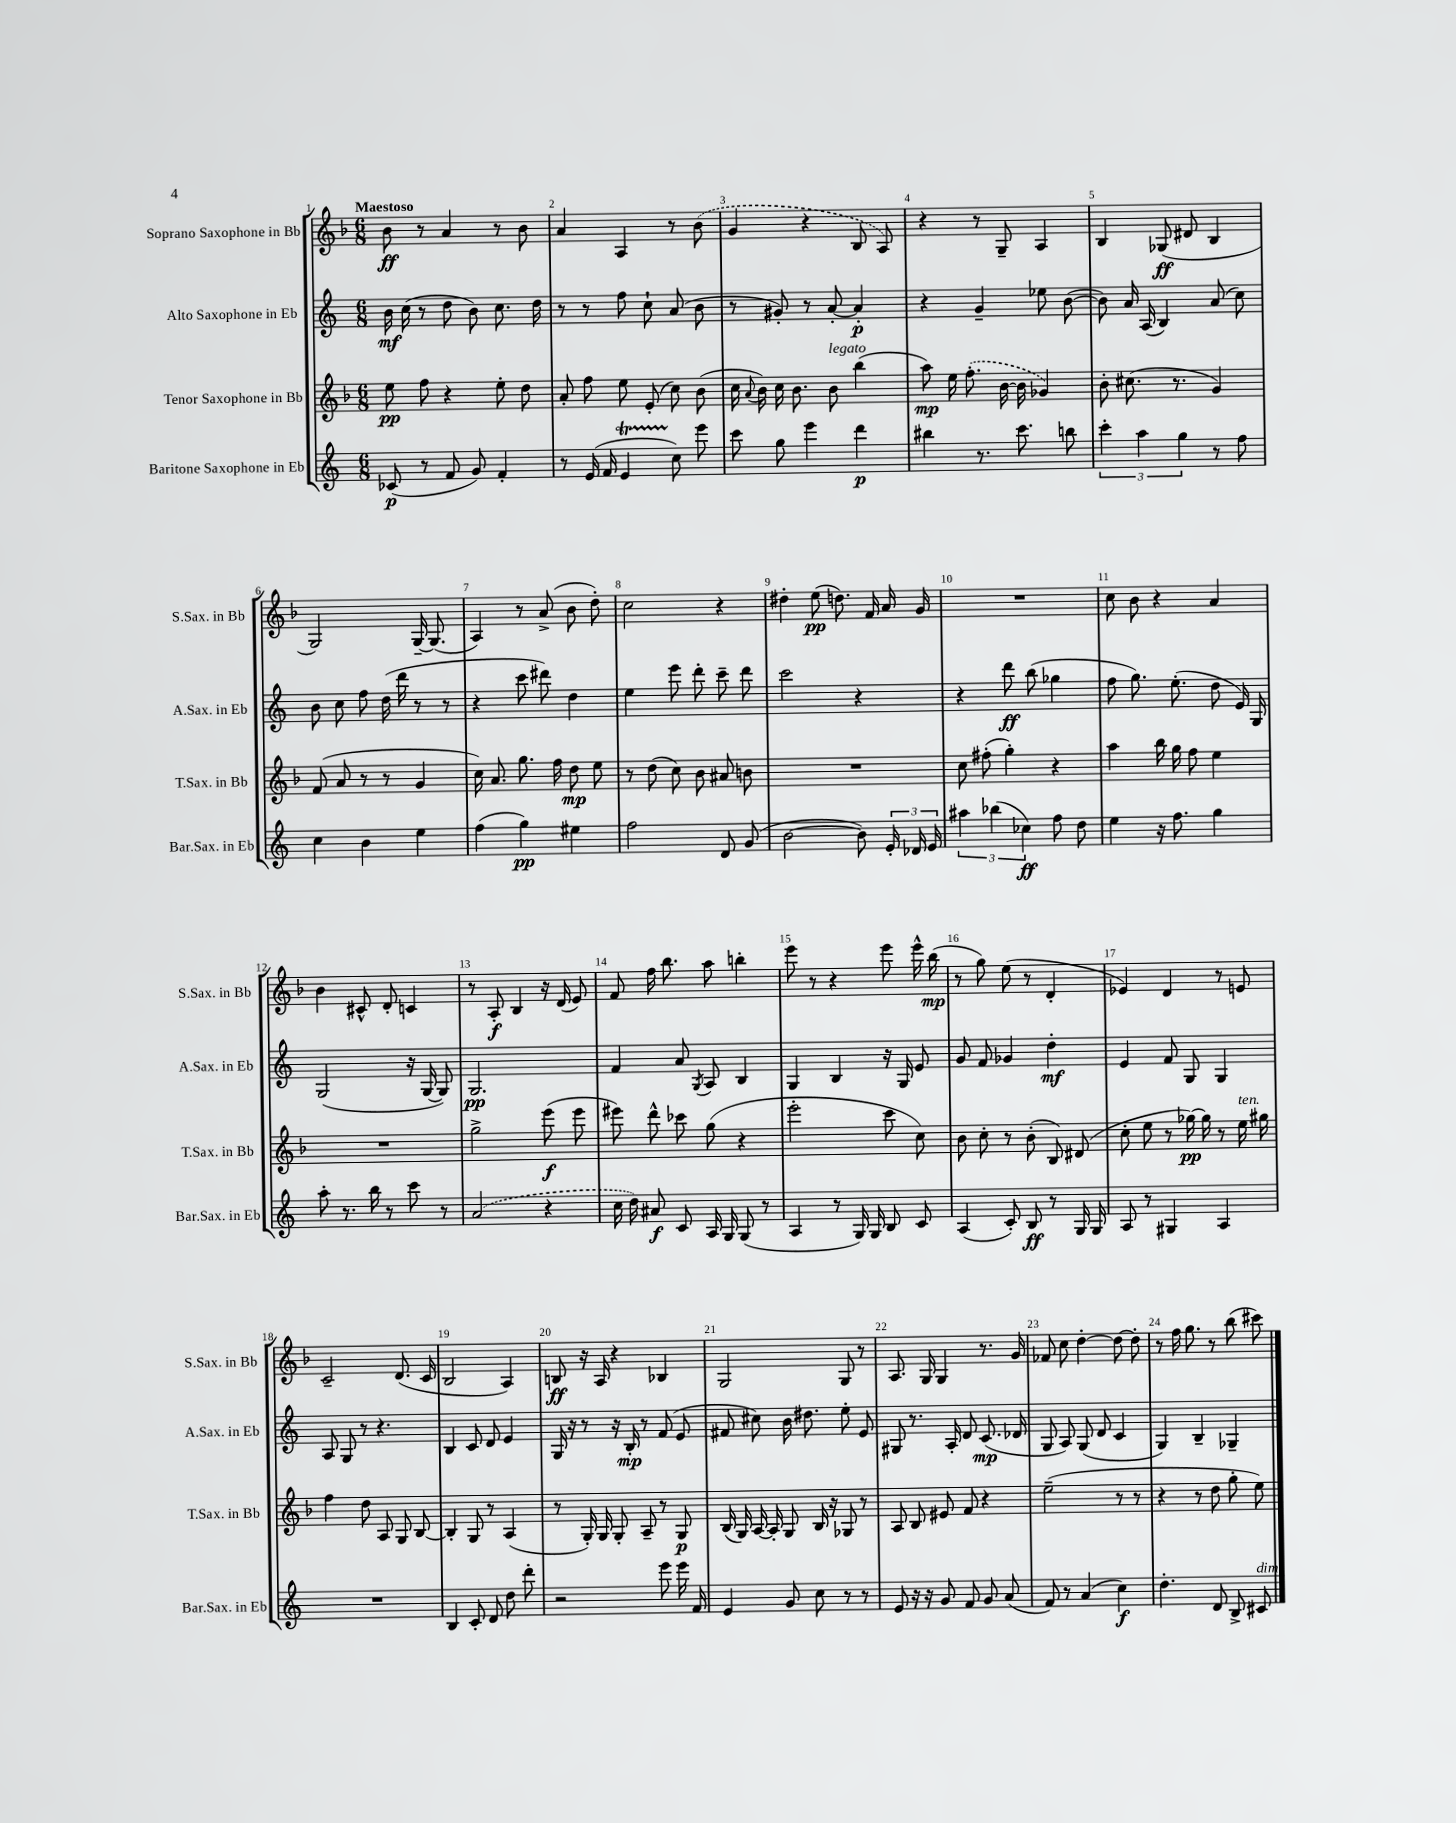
<<
\new StaffGroup <<
\new Staff = "s0" \with { instrumentName = "Soprano Saxophone in Bb" shortInstrumentName = "S.Sax. in Bb" } {
    \clef treble \key f \major \numericTimeSignature \time 6/8 \tempo "Maestoso"
    \autoBeamOff bes'8\ff r8 a'4 r8 bes'8 |
    a'4 a4 r8 \once \slurDashed bes'8( |
    g'4 r4 bes8 a8) |
    r4 r8 g8-- a4 |
    bes4 ges8\ff( dis'8 bes4 |
    g2) g16~-- g8.( |
    a4) r8 a'8->( bes'8 d''8-.) |
    c''2 r4 |
    dis''4-. e''8\pp( d''8.) f'16 a'16 g'16 |
    R2. |
    c''8 bes'8 r4 a'4 |
    bes'4 cis'8-^ d'8-. c'4 |
    r8 a8-.\f bes4 r16 d'16( e'8) |
    f'8 f''16 bes''8. a''8 b''4-. |
    e'''8 r8 r4 e'''8 e'''16-^ bes''16\mp( |
    r8 g''8) e''8( r8 d'4-. |
    ees'4) d'4 r8 e'8 |
    c'2-- d'8.( c'16 |
    bes2 a4) |
    b8\ff r16 a16 r4 bes4 |
    g2 g8 r8 |
    a8. g16 g4 r8. g'16 |
    fes'8 c''8 d''4~-. d''8~ d''8-. |
    r8 f''16 g''8. r8 bes''8( cis'''8) \bar "|." |
}
\new Staff = "s1" \with { instrumentName = "Alto Saxophone in Eb" shortInstrumentName = "A.Sax. in Eb" } {
    \clef treble \key c \major \numericTimeSignature \time 6/8
    \autoBeamOff b'16\mf c''16( r8 d''8 b'8) c''8. d''16 |
    r8 r8 f''8 c''8-! a'8( b'8 |
    r8 gis'8-.) r8 a'8~-. a'4-.\p |
    r4 g'4-- ees''8 b'8~( |
    b'8) a'16 a16( b4) a'8( c''8) |
    b'8 c''8 f''8 d''16( d'''16 r8 r8 |
    r4 c'''8 dis'''8) d''4 |
    e''4 e'''8 d'''8-. c'''8-- d'''8 |
    c'''2 r4 |
    r4 d'''8\ff b''8( ges''4 |
    f''8 g''8.) e''8.-.( d''8 e'16) g16 |
    g2( r16 g16~ g8) |
    g2.\pp |
    f'4 a'8 \acciaccatura { g8 } a8 b4 |
    g4 b4 r16 g16 e'8 |
    g'8 f'8 ges'4 d''4-.\mf |
    e'4 f'8 g8 g4 |
    a8 g8 r8 r4. |
    b4 c'8 d'8 e'4 |
    g16 r16 r8 r16 b16-.\mp r8 f'8( e'8 |
    fis'8 cis''8) b'16 dis''8. e''8-. e'8 |
    gis8 r8. a16-. d'8 c'8.\mp( des'16 |
    g8 a8) g8( d'8 c'4 |
    g4) b4-- ges4-- \bar "|." |
}
\new Staff = "s2" \with { instrumentName = "Tenor Saxophone in Bb" shortInstrumentName = "T.Sax. in Bb" } {
    \clef treble \key f \major \numericTimeSignature \time 6/8
    \autoBeamOff e''8\pp f''8 r4 e''8-. d''8 |
    a'8-. f''8 e''8 e'8-.( c''8) bes'8( |
    c''16 \appoggiatura { a'8 } bes'16) c''16 bes'8. bes'8^\markup { \italic "legato" } bes''4( |
    a''8\mp) e''16 \once \slurDashed f''8.-.( bes'16~ bes'16 ges'4) |
    bes'8-. cis''8.( r8. g'4) |
    f'8( a'8 r8 r8 g'4 |
    c''16) a'8. g''8. f''16 d''8\mp e''8 |
    r8 d''8( c''8) bes'8 ais'8 b'8 |
    R2. |
    c''8 fis''8-.( g''4-.) r4 |
    a''4 bes''16 g''16 f''8 e''4 |
    R2. |
    g''2-> e'''8\f( e'''8 |
    eis'''8) d'''8-^ ces'''8 g''8( r4 |
    e'''2-. c'''8 c''8) |
    bes'8 c''8-. r8 bes'8-.( bes8) dis'8( |
    c''8-. e''8 r8 ges''16~\pp) ges''16 r8 e''16^\markup { \italic "ten." } gis''16 |
    f''4 d''8 a8 g8 bes8~ |
    bes4-. g8 r8 a4( |
    r8 g16-.) g16 g8-. a8-- r8 g8\p |
    bes16( g16) a16~ a16-. g8 bes16 r16 ges8 r8 |
    a8 bes8 eis'8 f'8 r4 |
    e''2--( r8 r8 |
    r4 r8 d''8 g''8-. e''8) \bar "|." |
}
\new Staff = "s3" \with { instrumentName = "Baritone Saxophone in Eb" shortInstrumentName = "Bar.Sax. in Eb" } {
    \clef treble \key c \major \numericTimeSignature \time 6/8
    \autoBeamOff ces'8\p( r8 f'8 g'8) f'4-. |
    r8 e'16( f'16 e'4\startTrillSpan c''8\stopTrillSpan) e'''8 |
    c'''8 g''8 e'''4 d'''4\p |
    bis''4 r8. c'''8. b''8 |
    \tuplet 3/2 { c'''4-. a''4 g''4 } r8 f''8 |
    c''4 b'4 e''4 |
    f''4( g''4\pp) eis''4 |
    f''2 d'8 g'8( |
    b'2~ b'8) \tuplet 3/2 { e'16-. des'16 e'16 } |
    \tuplet 3/2 { ais''4 bes''4( ces''4\ff) } f''8 d''8 |
    e''4 r16 f''8. g''4 |
    a''8-. r8. b''16 r8 c'''8 r8 |
    \once \slurDashed a'2( r4 |
    c''16 d''16) ais'8\f c'8 a16 g16 g8( r8 |
    a4 r8 g16) g16 b8 c'8 |
    a4( c'8-.) b8\ff r8 g16 g16 |
    a8 r8 gis4 a4 |
    R2. |
    b4 c'8-. d'8 d''8 d'''8-. |
    r2 e'''8 e'''16 f'16 |
    e'4 g'8 c''8 r8 r8 |
    e'8 r16 r16 g'8 f'8 g'8 a'8( |
    f'8) r8 a'4( c''4\f) |
    d''4.-. d'8 b8-> cis'8^\markup { \italic "dim." } \bar "|." |
}
>>
>>
\layout { \context { \Score \override BarNumber.break-visibility = ##(#f #t #t) barNumberVisibility = #all-bar-numbers-visible } }
